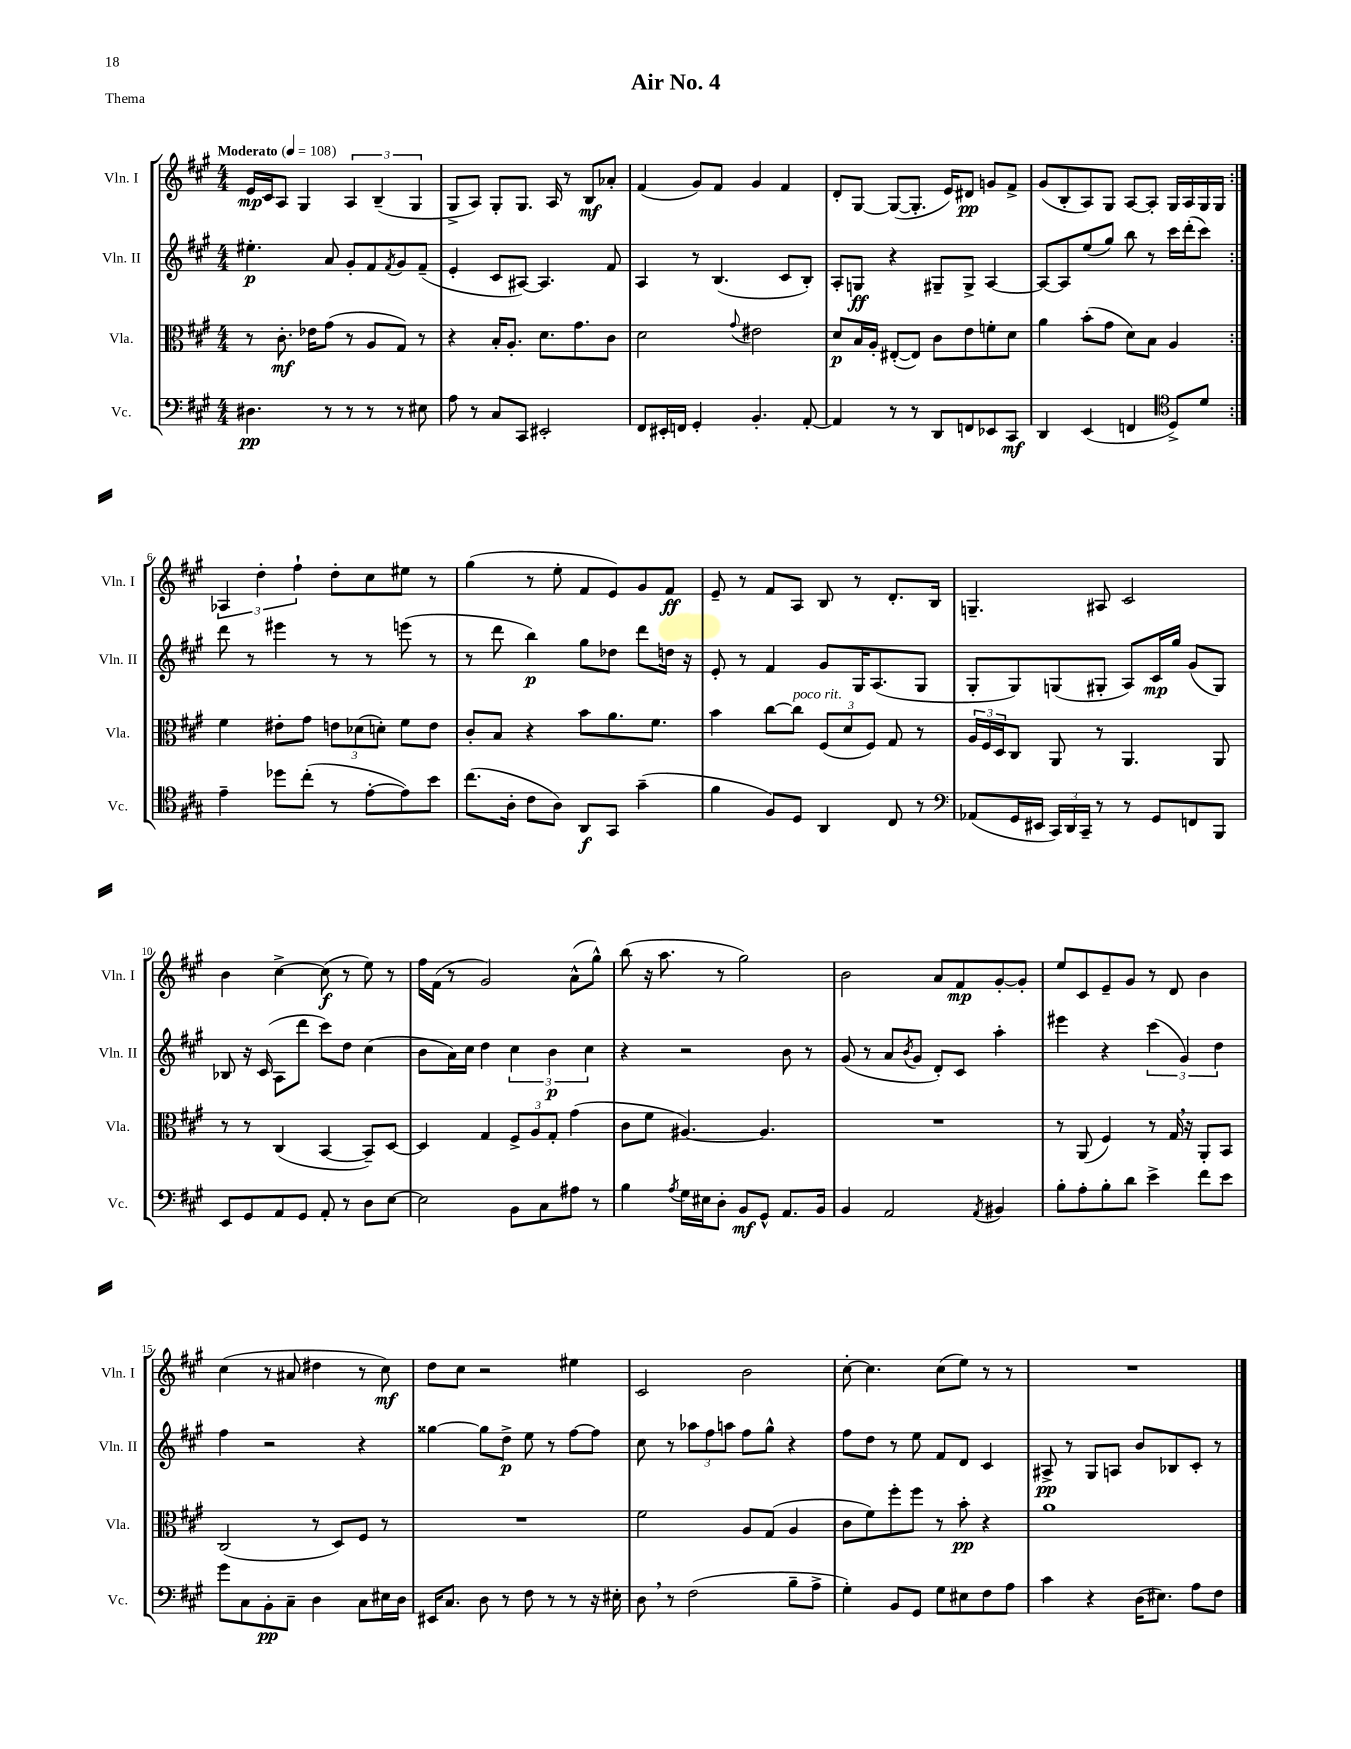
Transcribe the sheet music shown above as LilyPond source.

\header { title = "Air No. 4" piece = "Thema" }
<<
\new StaffGroup <<
\new Staff = "s0" \with { instrumentName = "Vln. I" shortInstrumentName = "Vln. I" } {
    \clef treble \key a \major \numericTimeSignature \time 4/4 \tempo "Moderato" 4 = 108
    \repeat volta 2 { e'16\mp cis'16 a8 gis4 \tuplet 3/2 { a4 b4--( gis4 } |
    gis8-> a8) gis8-. gis8. a16 r8 b8\mf aes'8-. |
    fis'4( gis'8) fis'8 gis'4 fis'4 |
    d'8-. gis8~ gis8~( gis8.-. e'16) dis'8\pp g'8 fis'8-> |
    gis'8( b8-. a8) gis8 a8~ a8-. gis16 a16 gis16 gis16 | }
    \tuplet 3/2 { aes4 d''4-. fis''4-! } d''8-. cis''8 eis''8 r8 |
    gis''4( r8 e''8-. fis'8 e'8) gis'8 fis'8\ff |
    e'8-- r8 fis'8 a8 b8 r8 d'8.-. b16 |
    g4.-- ais8 cis'2 |
    b'4 cis''4~-> cis''8\f( r8 e''8) r8 |
    fis''16 fis'16( r8 gis'2) a'8-^( gis''8-^) |
    b''8( r16 a''8. r8 gis''2) |
    b'2 a'8 fis'8\mp gis'8~-. gis'8-. |
    e''8 cis'8 e'8-- gis'8 r8 d'8 b'4 |
    cis''4( r8 ais'8 dis''4 r8 cis''8\mf) |
    d''8 cis''8 r2 eis''4 |
    cis'2 b'2 |
    cis''8~-. cis''4. cis''8( e''8) r8 r8 |
    R1 \bar "|." |
}
\new Staff = "s1" \with { instrumentName = "Vln. II" shortInstrumentName = "Vln. II" } {
    \clef treble \key a \major \numericTimeSignature \time 4/4
    \repeat volta 2 { eis''4.-.\p a'8 gis'8-. fis'8 \acciaccatura { fis'8 } gis'8 fis'8--( |
    e'4-. cis'8 ais8~) ais4. fis'8 |
    a4 r8 b4.( cis'8 b8-.) |
    a8-. g8\ff r4 gis8-- gis8-> a4~ |
    a8~ a8 e''8( gis''8) b''8 r8 cis'''16 d'''16-.( cis'''8) | }
    d'''8 r8 eis'''4 r8 r8 e'''8( r8 |
    r8 d'''8 b''4\p) gis''8 des''8 d'''8 d''16 r16 |
    e'8-. r8 fis'4 gis'8 gis16 a8.( gis8 |
    gis8-. gis8) g8( gis8-. a8) cis'16\mp gis''16 gis'8( gis8) |
    bes8 r16 cis'16( a8 d'''8 cis'''8) d''8 cis''4( |
    b'8 a'16) cis''16 d''4 \tuplet 3/2 { cis''4 b'4\p cis''4 } |
    r4 r2 b'8 r8 |
    gis'8( r8 a'8 \acciaccatura { b'8 } gis'8 d'8-.) cis'8 a''4-. |
    eis'''4 r4 \tuplet 3/2 { cis'''4( gis'4) d''4 } |
    fis''4 r2 r4 |
    gisis''4~ gisis''8 d''8->\p e''8 r8 fis''8~ fis''8 |
    cis''8 r8 \tuplet 3/2 { aes''8 fis''8 a''8 } fis''8 gis''8-^ r4 |
    fis''8 d''8 r8 e''8 fis'8 d'8 cis'4 |
    ais8->\pp r8 gis8 a8 b'8 bes8 cis'8-. r8 \bar "|." |
}
\new Staff = "s2" \with { instrumentName = "Vla." shortInstrumentName = "Vla." } {
    \clef alto \key a \major \numericTimeSignature \time 4/4
    \repeat volta 2 { r8 cis'8.-.\mf ees'16 gis'8( r8 a8 gis8) r8 |
    r4 b16-. a8.-. d'8. gis'8. cis'8 |
    d'2 \appoggiatura { gis'8 } eis'2 |
    d'8\p b16 a16-. eis8~-.( eis8) cis'8 e'8 f'8-. d'8 |
    a'4 b'8-.( gis'8 d'8) b8 a4 | }
    fis'4 eis'8-. gis'8 \tuplet 3/2 { e'8 des'8( d'8-.) } fis'8 e'8 |
    cis'8-. b8 r4 b'8 a'8. fis'8. |
    b'4 cis''8~ cis''8^\markup { \italic "poco rit." } \tuplet 3/2 { fis8( d'8 fis8) } gis8 r8 |
    \tuplet 3/2 { a16 fis16 d16 } cis8 a,8 r8 a,4. a,8 |
    r8 r8 cis4( b,4~ b,8--) d8~ |
    d4 gis4 \tuplet 3/2 { fis8-> a8 gis8-. } gis'4( |
    cis'8 fis'8 ais4.~) ais4. |
    R1 |
    r8 a,8( fis4) r8 gis16 \breathe r16 a,8-. b,8 |
    cis2( r8 d8) fis8 r8 |
    R1 |
    fis'2 a8 gis8( a4 |
    cis'8 fis'8) fis''8-. fis''8 r8 b'8-.\pp r4 |
    a'1 \bar "|." |
}
\new Staff = "s3" \with { instrumentName = "Vc." shortInstrumentName = "Vc." } {
    \clef bass \key a \major \numericTimeSignature \time 4/4
    \repeat volta 2 { dis4.\pp r8 r8 r8 r8 eis8 |
    a8 r8 cis8 cis,8 eis,2-. |
    fis,8 eis,16-. f,16 gis,4-. b,4.-. a,8~-. |
    a,4 r8 r8 d,8 f,8 ees,8 cis,8\mf |
    d,4 e,4( f,4 \clef tenor d8->) d'8 | }
    e'4-- des''8 cis''8-.( r8 e'8~-. e'8) b'8 |
    cis''8.( a16-. cis'8 a8) a,8\f gis,8 gis'4--( |
    fis'4 fis8) d8 a,4 cis8 r8 |
    \clef bass aes,8( gis,16 eis,16 \tuplet 3/2 { cis,16) d,16 cis,16-- } r8 r8 gis,8 f,8 b,,8 |
    e,8 gis,8 a,8 gis,8 a,8-. r8 d8 e8~ |
    e2 b,8 cis8 ais8 r8 |
    b4 \acciaccatura { a8 } gis16 eis16 d8-. b,8\mf gis,8-^ a,8. b,16 |
    b,4 a,2 \acciaccatura { a,8 } bis,4 |
    b8-. a8-. b8-. d'8 e'4-> fis'8 e'8 |
    gis'8 cis8 b,8-.\pp cis8-- d4 cis8 eis16 d16 |
    eis,16 cis8. d8 r8 fis8 r8 r8 r16 eis16-. |
    d8 \breathe r8 fis2( b8-- a8-> |
    gis4-.) b,8 gis,8 gis8 eis8 fis8 a8 |
    cis'4 r4 d16( eis8.) a8 fis8 \bar "|." |
}
>>
>>
